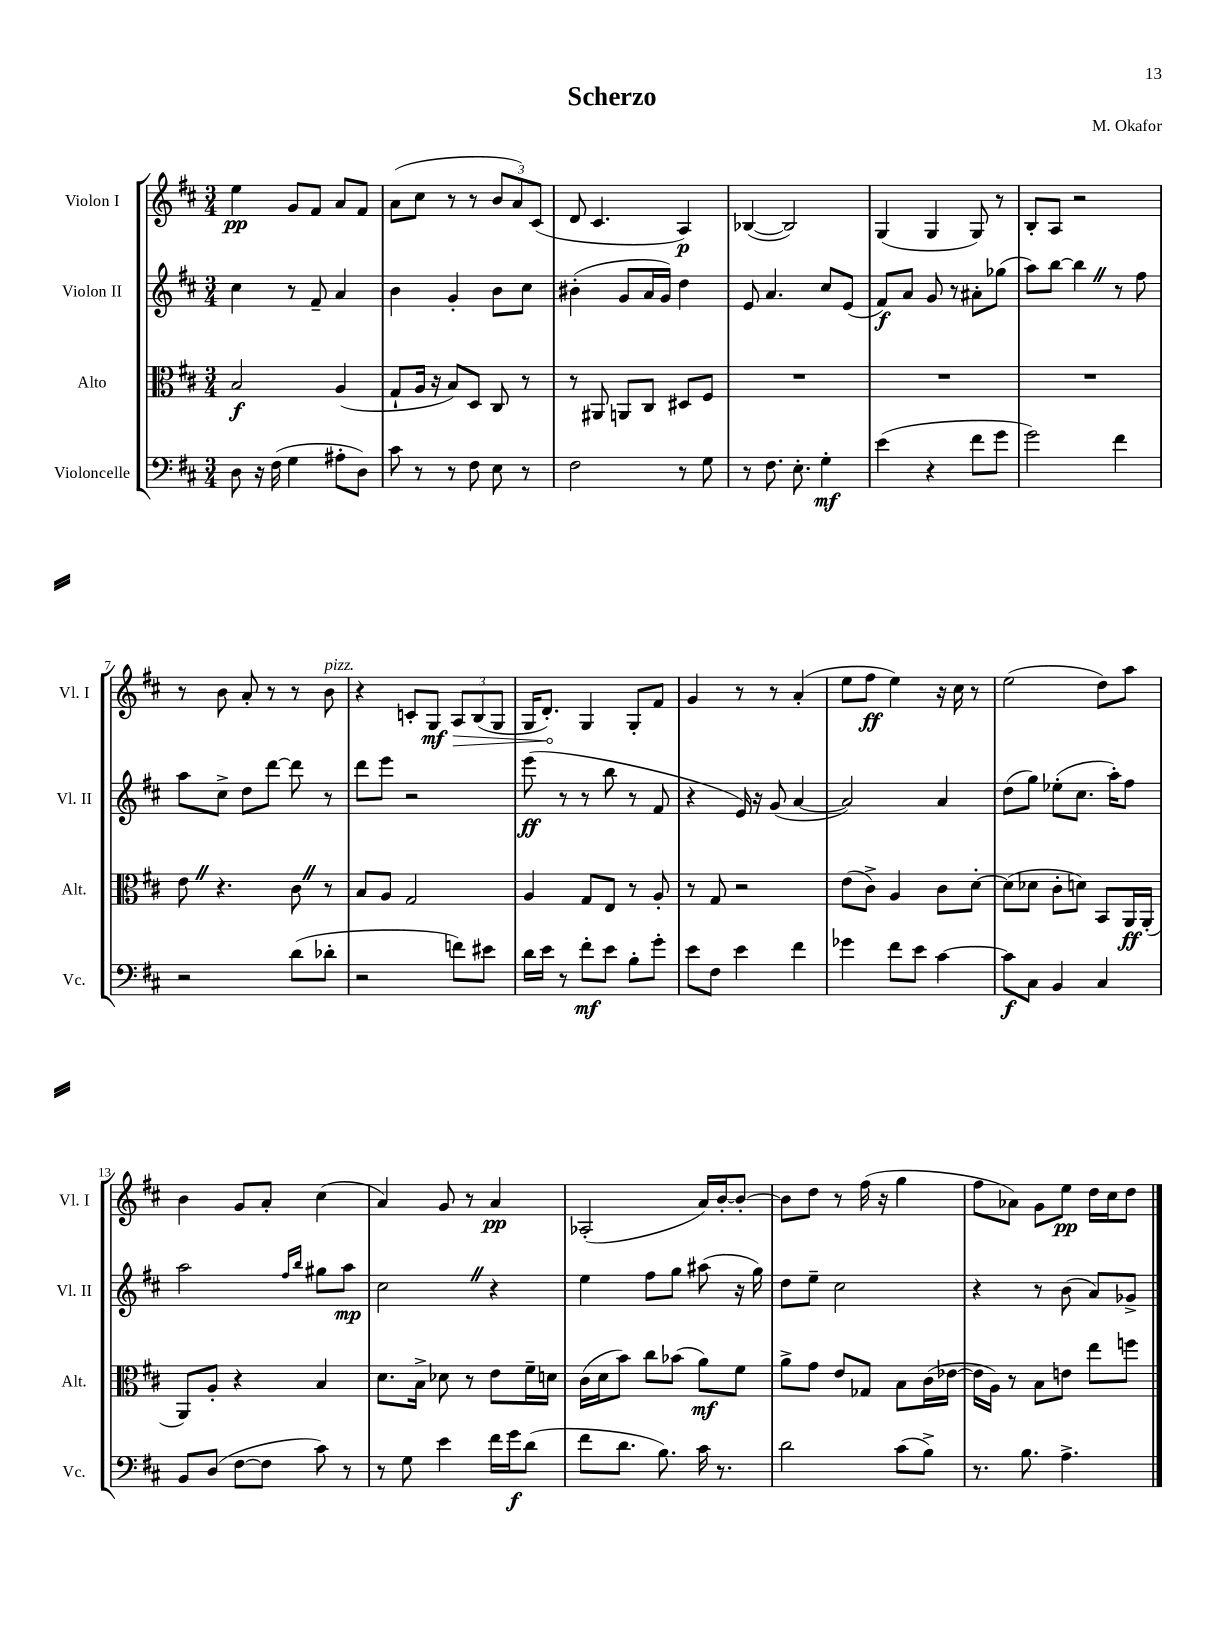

**kern	**kern	**kern	**kern
*staff4	*staff3	*staff2	*staff1
*clefF4	*clefC3	*clefG2	*clefG2
*k[f#c#]	*k[f#c#]	*k[f#c#]	*k[f#c#]
*M3/4	*M3/4	*M3/4	*M3/4
8D	2B	4cc#	4ee
16r	.	.	.
(16F#	.	.	.
4G	.	8r	8g
.	.	8f#~	8f#
8A#'	(4A	4a	8a
8D)	.	.	8f#
=	=	=	=
8c#	8G`	4b	(8a
8r	16A	.	8cc#
.	16r	.	.
8r	8B)	4g'	8r
8F#	8D	.	8r
8E	8C#	8b	12b
.	.	.	12a)
8r	8r	8cc#	.
.	.	.	(12c#
=	=	=	=
2F#	8r	(4b#'	8d
.	8AA#	.	4.c#
.	8AA	8g	.
.	8C#	16a	.
.	.	16g)	.
8r	8D#	4dd	4A)
8G	8F#	.	.
=	=	=	=
8r	2.r	8e	([4B-
8.F#	.	4.a	.
.	.	.	2B-])
8.E'	.	.	.
4G'	.	8cc#	.
.	.	(8e	.
=	=	=	=
(4e	2.r	8f#)	(4G
.	.	8a	.
4r	.	8g	4G
.	.	8r	.
8f#	.	8a#'	8G)
8g	.	(8gg-	8r
=	=	=	=
2g)	2.r	8aa)	8B'
.	.	[8bb	8A
.	.	4bb]	2r
4f#	.	8r	.
.	.	8ff#	.
=	=	=	=
2r	8e	8aa	8r
.	4.r	8cc#^	8b
.	.	8dd	8a'
.	.	[8ddd	8r
(8d	8c#	8ddd]	8r
8d-'	8r	8r	8b
=	=	=	=
2r	8B	8ddd	4r
.	8A	8eee	.
.	2G	2r	8c'
.	.	.	8G
8f)	.	.	12A
.	.	.	(12B
8e#	.	.	.
.	.	.	12G
=	=	=	=
16d	4A	(8eee	16G
16e	.	.	8.d')
8r	.	8r	.
8f#'	8G	8r	4G
8e	8E	8bb	.
8B'	8r	8r	8G'
8g'	8A'	8f#	8f#
=	=	=	=
8e	8r	4r	4g
8F#	8G	.	.
4e	2r	16e)	8r
.	.	16r	.
.	.	(8g	8r
4f#	.	[4a	(4a'
=	=	=	=
4g-	(8e	2a])	8ee
.	8c#^)	.	8ff#
8f#	4A	.	4ee)
8e	.	.	.
[4c#	8c#	4a	16r
.	.	.	16cc#
.	[8d'	.	8r
=	=	=	=
8c#]	(8d]	(8dd	(2ee
8C#	8d-	8gg)	.
4BB	8c#'	(8ee-'	.
.	8d)	8.cc#	.
4C#	8BB	.	8dd)
.	.	16aa')	.
.	16AA	8ff#	8aa
.	(16AA'	.	.
=	=	=	=
8BB	8AA)	2aa	4b
(8D	8A'	.	.
[8F#	4r	.	8g
8F#]	.	.	8a'
.	.	16qqff#	.
.	.	16qqbb	.
8c#)	4B	8gg#	(4cc#
8r	.	8aa	.
=	=	=	=
8r	8.d	2cc#	4a)
8G	.	.	.
.	16B^	.	.
4e	8d-	.	8g
.	8r	.	8r
16f#	8e	4r	4a
16g	.	.	.
(8d	16f#~	.	.
.	16d	.	.
=	=	=	=
8f#	(16c#	4ee	(2A-'
.	16d	.	.
8.d	8b)	.	.
.	8cc#	8ff#	.
8.B)	.	.	.
.	(8b-	8gg	.
16c#	8a)	(8aa#	16a)
8.r	.	.	[16b'
.	8f#	16r	8b'_
.	.	16gg)	.
=	=	=	=
2d	8a^	8dd	8b]
.	8g	8ee~	8dd
.	8e	2cc#	8r
.	8G-	.	(16ff#
.	.	.	16r
(8c#	8B	.	4gg
8B^)	(16c#	.	.
.	[16e-	.	.
=	=	=	=
8.r	16e-]	4r	8ff#
.	16A)	.	.
.	8r	.	8a-)
8.B	.	.	.
.	8B	8r	8g
4.A^	8e	(8b	8ee
.	8ee	8a)	16dd
.	.	.	16cc#
.	8ff	8g-^	8dd
==	==	==	==
*-	*-	*-	*-
